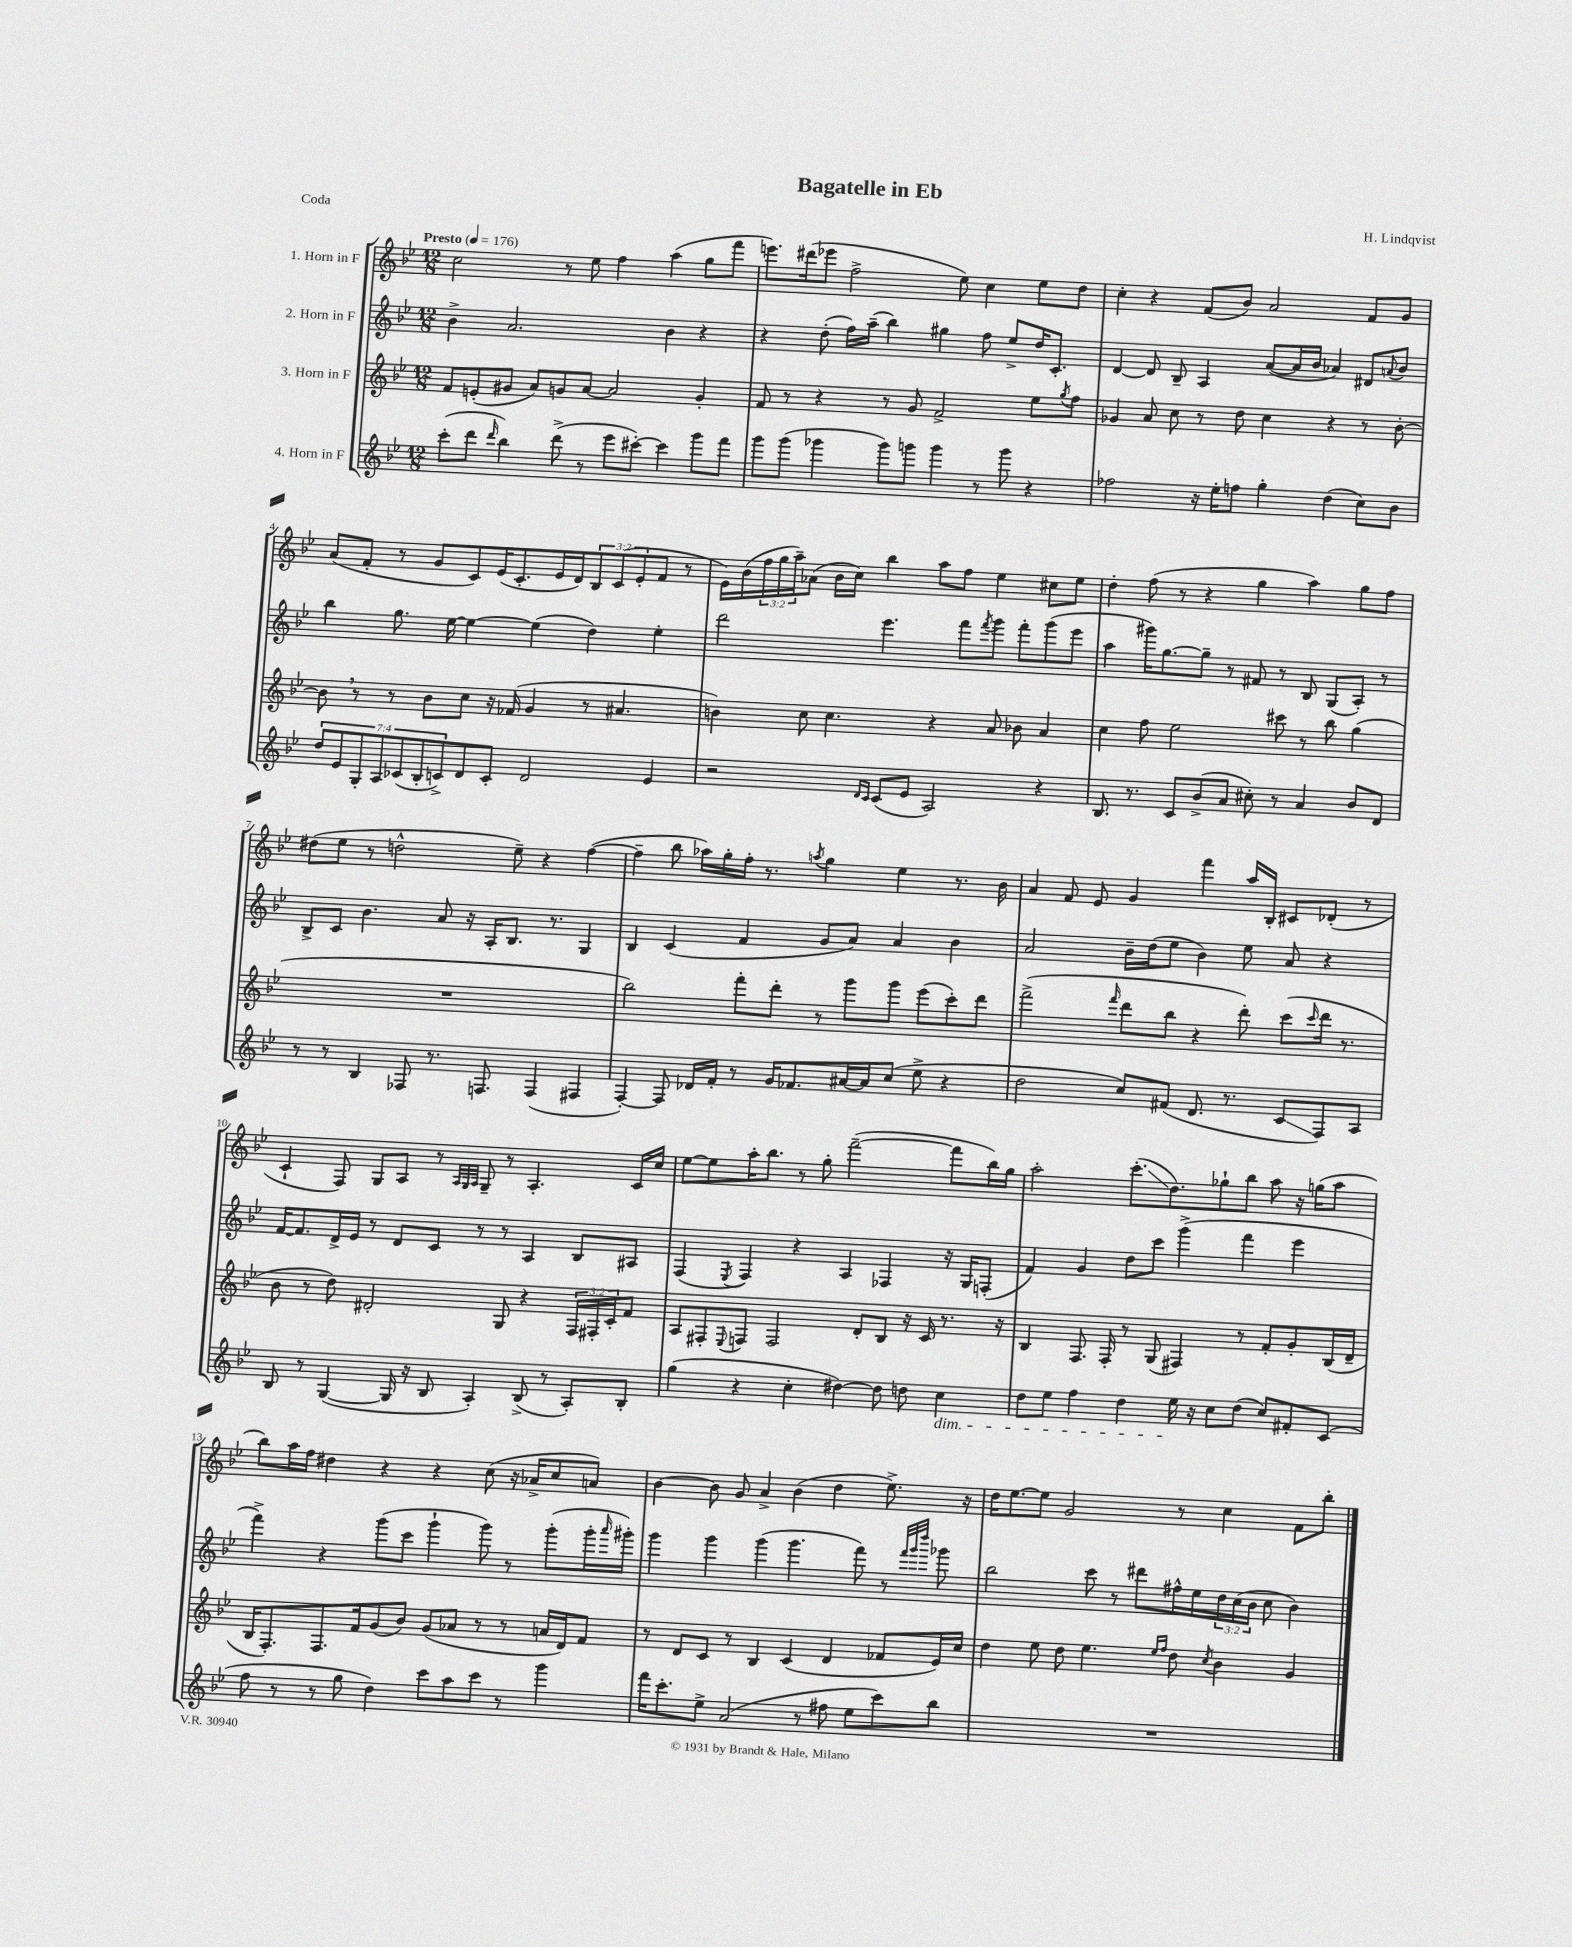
\header { title = "Bagatelle in Eb" composer = "H. Lindqvist" piece = "Coda" }
<<
\new StaffGroup <<
\new Staff = "s0" \with { instrumentName = "1. Horn in F" } {
    \clef treble \key bes \major \numericTimeSignature \time 12/8 \override Staff.TupletNumber.text = #tuplet-number::calc-fraction-text \tempo "Presto" 4 = 176
    c''2 r8 ees''8 f''4 a''4( g''8 f'''8 |
    e'''8.) dis'''16( ees'''8 f''2-> ees''8) c''4 ees''8 d''8 |
    c''4-. r4 f'8( bes'8) a'2 f'8 g'8 |
    a'8( f'8-. r8 g'8 c'8) ees'16( c'8.-. ees'16 d'16) \tuplet 3/2 { bes8 c'8( ees'8-. } f'8 r8 |
    ees'16) bes'16( \tuplet 3/2 { f''16 g''16 a''16--) } aes'8( bes'16 c''16) bes''4 a''8 f''8 ees''4 cis''8 ees''8 |
    d''4-. f''8( r8 r4 g''4 a''4) g''8 f''8 |
    dis''8( ees''8 r8 d''2-^ ees''8--) r4 f''4~( |
    f''4-- bes''8 aes''16) g''16-. f''16-. r8. \acciaccatura { a''8 } g''4 ees''4 r8. bes'16 |
    a'4 f'8 ees'8 g'4 f'''4 a''16 bes16-. cis'8 des'8-.( r8 |
    c'4-! f8) g8 a8 r8 \grace { a32 g32 a32 } g8-- r8 a4.-. c'16 c''16 |
    ees''8~ ees''8 a''16-. bes''8. r8 g''8-. f'''2~--( f'''8 bes''16) g''16 |
    a''2-. c'''8.-.\glissando( d''8.) ges''8-! bes''8 a''8 r16 g''16( a''8 |
    bes''8) a''16 f''16 dis''4 r4 r4 c''8( r16 aes'16-> c''8 a'8) |
    bes'4~ bes'8 g'8 a'4-> bes'4( d''4 ees''8.->) r16 |
    d''16 ees''8.~ ees''8 g'2 r8 c''4 f'8 bes''8-. \bar "|." |
}
\new Staff = "s1" \with { instrumentName = "2. Horn in F" } {
    \clef treble \key bes \major \numericTimeSignature \time 12/8 \override Staff.TupletNumber.text = #tuplet-number::calc-fraction-text
    bes'4-> a'2. bes'4 r4 |
    r4 d''8-.( f''16) a''16--( bes''4) gis''4 f''8 ees''8-> d''16 c'8.-. |
    d'4~ d'8 bes8-- a4 a'8~( a'16 bes'16 aes'4) dis'8 \appoggiatura { a'8 } bes'8 |
    bes''4 g''8. ees''16~ ees''4~ ees''4( d''4) ees''4-. |
    d'''2 ees'''4. f'''8 \acciaccatura { f'''8 } g'''8 f'''8-. g'''8( ees'''8 |
    a''4 gis'''16) g''8.~ g''8-- r8 fis'8 r8 bes8 g8( a8-.) r8 |
    bes8-> c'8 bes'4. a'8 r16 a16-. bes8. r8. g4 |
    bes4 c'4( f'4 g'8 a'8) a'4 bes'4 |
    a'2 bes'16-- d''16( ees''8 bes'4) ees''8 a'8 r4 |
    f'16~ f'8. d'16-> ees'16 r8 d'8 c'8 r8 r8 a4 bes8 ais8 |
    f4( \acciaccatura { ees8 } f4) r4 a4 fes4 r16 g16 f8-.( |
    f'4) g'4 d''8 c'''8 g'''4->( f'''4 ees'''4 |
    f'''4->) r4 g'''8( c'''8 g'''4-! g'''8) r8 g'''8-.( g'''16-. \grace { a'''16 } gis'''16-.) |
    g'''4 g'''4 g'''4( g'''4. f'''8) r8 \grace { f'''32 g'''32 d''''32 } ges'''8 |
    bes''2 c'''8 r8 dis'''8 fis''16-^ ees''16 \tuplet 3/2 { d''16 c''16( bes'16 } c''8 bes'4) \bar "|." |
}
\new Staff = "s2" \with { instrumentName = "3. Horn in F" } {
    \clef treble \key bes \major \numericTimeSignature \time 12/8 \override Staff.TupletNumber.text = #tuplet-number::calc-fraction-text
    f'8 e'8-.( gis'8 a'8) g'8 a'8~ a'2 g'4-. |
    f'8 r8 r4 r8 g'8 f'2-> ees''8 \acciaccatura { g''8 } f''8 |
    ges'4 a'8 c''8 r8 d''8 c''4 r4 r8 bes'8~-. |
    bes'8 \breathe r8 r8 bes'8 c''8 r16 fes'16( g'4 r8 ais'4. |
    b'4) c''8 c''4. r4 a'8 bes'8 a'4 |
    c''4 f''8 ees''2 cis'''8 r8 bes''8 g''4( |
    R1. |
    bes''2) f'''8-. d'''8-. r8 g'''8 g'''8 ees'''8( c'''8-.) d'''8 |
    f'''2->( \grace { f'''16 } d'''8 bes''8 r4 d'''8-.) c'''8( \grace { c'''16 } d'''16 r8. |
    bes'8 r8 d''8) dis'2-. g8 r4 \tuplet 3/2 { f16 fis16-. c'16-. } f'8 |
    a8 fis8-. \appoggiatura { ees8 } f8 f2 d'8-. bes8 r16 c'16 r8. r16 |
    bes4 f8. f16-. r8 g8( fis4) r8 f'8-. g'8-. bes16( d'16-- |
    bes16 f8.-.) f8. f'16 g'8( bes'8) g'8( aes'8 r8 r8 a'16 d'16) f'8 |
    r8 d'8 c'8 r8 bes4 c'4( d'4 fes'8 ees'16) c''16 |
    d''4 ees''8 d''8 ees''4. \grace { ees''16 f''16 } d''8 \acciaccatura { c''8 } bes'4 g'4 \bar "|." |
}
\new Staff = "s3" \with { instrumentName = "4. Horn in F" } {
    \clef treble \key bes \major \numericTimeSignature \time 12/8 \override Staff.TupletNumber.text = #tuplet-number::calc-fraction-text
    c'''8-.( d'''8 \grace { d'''16 } bes''4) d'''8->( r8 ees'''8 cis'''8~-.) cis'''4 g'''8 f'''8 |
    g'''8 g'''8( ges'''4 ges'''8) g'''8 g'''4 r8 g'''8 r4 |
    fes''2 r16 ees''16-. f''8 g''4-. d''4( c''8) bes'8 |
    \tuplet 7/4 { d''8 ees'8 g8-. a8 ces'8( bes8-. c'8->) } d'8 c'8-. d'2 ees'4 |
    r2 \grace { d'16 c'16 } c'8( ees'8 a2) r4 |
    bes8. r8. c'8 bes'8->( a'8 cis''8-.) r8 a'4 bes'8 d'8 |
    r8 r8 bes4 fes8 r8. f8. f4( fis4 |
    f4~-.) f8 des'16 f'16-. r8 g'16 fes'8. ais'16~ ais'16 c''8( ees''8-> r4 |
    d''2 c''8) fis'8( d'8. r8. c'8\glissando f8) a8 |
    bes8 r8 g4~( g16 r16 bes8 a4-.) bes8->( r8 a8-.) bes8-. |
    g''4( r4 c''4-. dis''4~) dis''8 d''8 c''4\dim |
    d''8 ees''8 f''4 d''4 ees''16\! r16 c''8 d''8( c''8) fis'8-. c'8( |
    f''8 r8 r8 g''8 d''4) c'''8 a''8 c'''8 r8 g'''4 |
    f'''16 c'''8.-. ees''8-> a'2( r8 fis''8 ees''8 c'''8) bes''8 |
    R1. \bar "|." |
}
>>
>>
